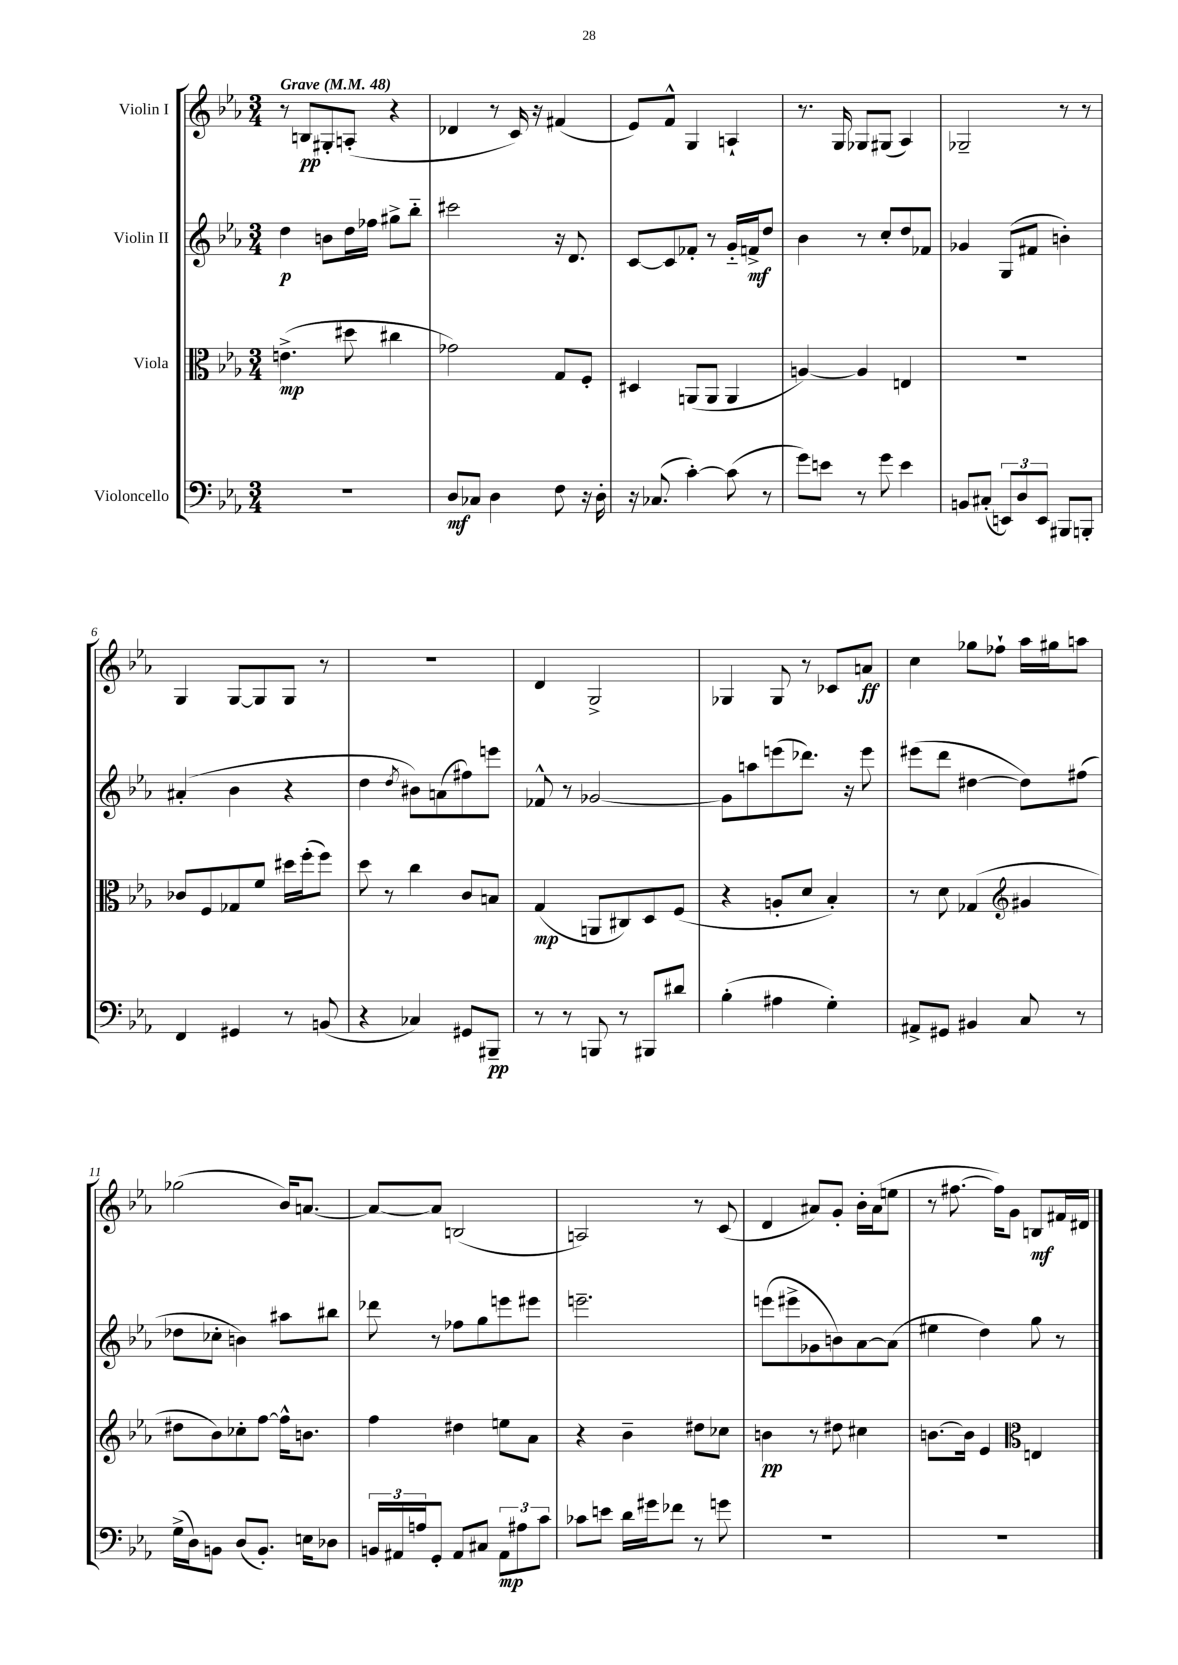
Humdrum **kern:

**kern	**dynam	**kern	**dynam	**kern	**dynam	**kern	**dynam
*part4	*part4	*part3	*part3	*part2	*part2	*part1	*part1
*staff4	*staff4	*staff3	*staff3	*staff2	*staff2	*staff1	*staff1
*I"Violoncello	*	*I"Viola	*	*I"Violin II	*	*I"Violin I	*
*clefF4	*	*clefC3	*	*clefG2	*	*clefG2	*
*k[b-e-a-]	*	*k[b-e-a-]	*	*k[b-e-a-]	*	*k[b-e-a-]	*
*M3/4	*	*M3/4	*	*M3/4	*	*M3/4	*
*MM48	*	*MM48	*	*MM48	*	*MM48	*
=1	=1	=1	=1	=1	=1	=1	=1
!	!	!	!	!	!	!LO:TX:a:B:t=Grave	!
2.r	.	(4.en^\	mp	4dd\	p	8r	.
.	.	.	.	.	.	8Bn/L	pp
.	.	.	.	8bn\L	.	8G#X'/	.
.	.	8dd#X\	.	16dd\L	.	(8An'/J	.
.	.	.	.	16ff-X\JJ	.	.	.
.	.	4cc#X\	.	8gg#X^\L	.	4r	.
.	.	.	.	8bb-\J	.	.	.
=2	=2	=2	=2	=2	=2	=2	=2
8D/L	mf	2g-X\)	.	2ccc#X\	.	4d-X/	.
8C-X/J	.	.	.	.	.	.	.
4D\	.	.	.	.	.	8r	.
.	.	.	.	.	.	16c/)	.
.	.	.	.	.	.	16r	.
8F\	.	8G/L	.	16r	.	(4f#X/	.
.	.	.	.	8.d/	.	.	.
16r	.	8F'/J	.	.	.	.	.
16D'\	.	.	.	.	.	.	.
=3	=3	=3	=3	=3	=3	=3	=3
16r	.	4D#X/	.	[8c/L	.	8e-/L)	.
(8.C-X/	.	.	.	.	.	.	.
.	.	.	.	8c/]	.	8f^^/J	.
[4c'\)	.	(8AAn/L	.	8f-X'/J	.	4G/	.
.	.	8AA/J	.	8r	.	.	.
(8c\]	.	4AA/	.	16g/LL	.	4An`/	.
.	.	.	.	16fn^/J	mf	.	.
8r	.	.	.	8dd/J	.	.	.
=4	=4	=4	=4	=4	=4	=4	=4
8g\L)	.	[4An/)	.	4b-\	.	8.r	.
8en\J	.	.	.	.	.	.	.
.	.	.	.	.	.	16G/	.
8r	.	4A/]	.	8r	.	8G-X/L	.
8g\	.	.	.	8cc'/L	.	(8G#X/J	.
4e\	.	4En/	.	8dd/	.	4A-/)	.
.	.	.	.	8f-X/J	.	.	.
=5	=5	=5	=5	=5	=5	=5	=5
8BBn/L	.	2.r	.	4g-X/	.	2G-X~/	.
(8C#X'/J	.	.	.	.	.	.	.
12EEn/L)	.	.	.	(8G/L	.	.	.
12D/	.	.	.	.	.	.	.
.	.	.	.	8f#X/J	.	.	.
12EE/J	.	.	.	.	.	.	.
8BBB#X/L	.	.	.	4bn'\)	.	8r	.
8BBBn'/J	.	.	.	.	.	8r	.
!!LO:LB:g=z
=6	=6	=6	=6	=6	=6	=6	=6
4FF/	.	8c-X/L	.	(4a#X'/	.	4G/	.
.	.	8F/	.	.	.	.	.
4GG#X/	.	8G-X/	.	4b-\	.	[8G/L	.
.	.	8f/J	.	.	.	8G/]	.
8r	.	16dd#X\LL	.	4r	.	8G/J	.
.	.	(16ff'\J	.	.	.	.	.
(8BBn/	.	8ff\J)	.	.	.	8r	.
=7	=7	=7	=7	=7	=7	=7	=7
4r	.	8dd\	.	4dd\	.	2.r	.
.	.	8r	.	.	.	.	.
.	.	.	.	8qdd/	.	.	.
4C-X/)	.	4cc\	.	8b#X\L)	.	.	.
.	.	.	.	(8an\	.	.	.
8GG#X/L	.	8c/L	.	8ff#X\)	.	.	.
8BBB#X~/J	pp	8Bn/J	.	8eeen\J	.	.	.
=8	=8	=8	=8	=8	=8	=8	=8
8r	.	(4G/	mp	8f-X^^/	.	4d/	.
8r	.	.	.	8r	.	.	.
8BBBn/	.	8AAn/L	.	[2g-X/	.	2G^/	.
8r	.	8C#X/)	.	.	.	.	.
8BBB#X/L	.	8D/	.	.	.	.	.
8d#X/J	.	(8F/J	.	.	.	.	.
=9	=9	=9	=9	=9	=9	=9	=9
(4B-'\	.	4r	.	8g-\L]	.	4G-X/	.
.	.	.	.	8aan\	.	.	.
4A#X\	.	8An'/L	.	(8eeen\	.	8G-/	.
.	.	8d/J	.	8.ddd-X\J)	.	8r	.
4G'\)	.	4B-'/)	.	.	.	8c-X/L	.
.	.	.	.	16r	.	.	.
.	.	.	.	8eee\	.	8an/J	ff
=10	=10	=10	=10	=10	=10	=10	=10
8AA#X^/L	.	8r	.	(8eee#X\L	.	4cc\	.
8GG#X/J	.	8d\	.	8ddd\J	.	.	.
4BB#X/	.	(4G-X/	.	[4dd#X\	.	8gg-X\L	.
.	.	.	.	.	.	8ff-X`\J	.
*	*	*clefG2	*	*	*	*	*
8C/	.	4g#X/	.	8dd#\L])	.	16aa-\LL	.
.	.	.	.	.	.	16gg#X\J	.
8r	.	.	.	(8ff#X\J	.	8aan\J	.
!!LO:LB:g=z
=11	=11	=11	=11	=11	=11	=11	=11
(16G^\LL	.	8dd#X\L	.	8dd-X\L	.	(2gg-X\	.
16D\J)	.	.	.	.	.	.	.
8BBn\J	.	8b-\)	.	8cc-X'\J	.	.	.
(8D/L	.	8cc-X'\	.	4bn\)	.	.	.
8.BB'/J)	.	[8ff\J	.	.	.	.	.
.	.	16ff^^\KL]	.	8aa#X\L	.	16b-/KL)	.
16En\KL	.	8.bn\J	.	.	.	[8.an/J	.
8D-X\J	.	.	.	8bb#X\J	.	.	.
=12	=12	=12	=12	=12	=12	=12	=12
24BBn/LL	.	4ff\	.	8ddd-X\	.	8a/L_	.
24AA#X/	.	.	.	.	.	.	.
24An/J	.	.	.	.	.	.	.
8GG'/J	.	.	.	8r	.	8a/J]	.
8AA#/L	.	4dd#X\	.	8ff-X\L	.	(2Bn/	.
8C#X/J	.	.	.	8gg\	.	.	.
12AA#\L	mp	8een\L	.	8eeen\	.	.	.
12A#X\	.	.	.	.	.	.	.
.	.	8a-\J	.	8eee#X\J	.	.	.
12c\J	.	.	.	.	.	.	.
=13	=13	=13	=13	=13	=13	=13	=13
8c-X\L	.	4r	.	2.eeen~\	.	2An/)	.
8en\J	.	.	.	.	.	.	.
16d\LL	.	4b-~\	.	.	.	.	.
16g#X\J	.	.	.	.	.	.	.
8f-X\J	.	.	.	.	.	.	.
8r	.	8dd#X\L	.	.	.	8r	.
8gn\	.	8cc-X\J	.	.	.	(8c/	.
=14	=14	=14	=14	=14	=14	=14	=14
2.r	.	4bn\	pp	(8eeen\L	.	4d/	.
.	.	.	.	8eee#X^\	.	.	.
.	.	8r	.	8g-X\	.	8a#X/L)	.
.	.	8dd#X\	.	8bn\)	.	8g'/J	.
.	.	4cc#X\	.	[8a-\	.	16b-'\LL	.
.	.	.	.	.	.	(16a#\J	.
.	.	.	.	(8a-\J]	.	8een\J	.
=15	=15	=15	=15	=15	=15	=15	=15
2.r	.	[8.bn\L	.	4ee#X\	.	8r	.
.	.	.	.	.	.	[8.ff#X\	.
.	.	16b\Jk]	.	.	.	.	.
.	.	4e-/	.	4dd\)	.	.	.
.	.	.	.	.	.	16ff#\KL])	.
.	.	.	.	.	.	8g\J	.
*	*	*clefC3	*	*	*	*	*
.	.	4En/	.	8gg\	.	8Bn/L	mf
.	.	.	.	8r	.	16f#X/L	.
.	.	.	.	.	.	16d#X/JJ	.
==	==	==	==	==	==	==	==
*-	*-	*-	*-	*-	*-	*-	*-
